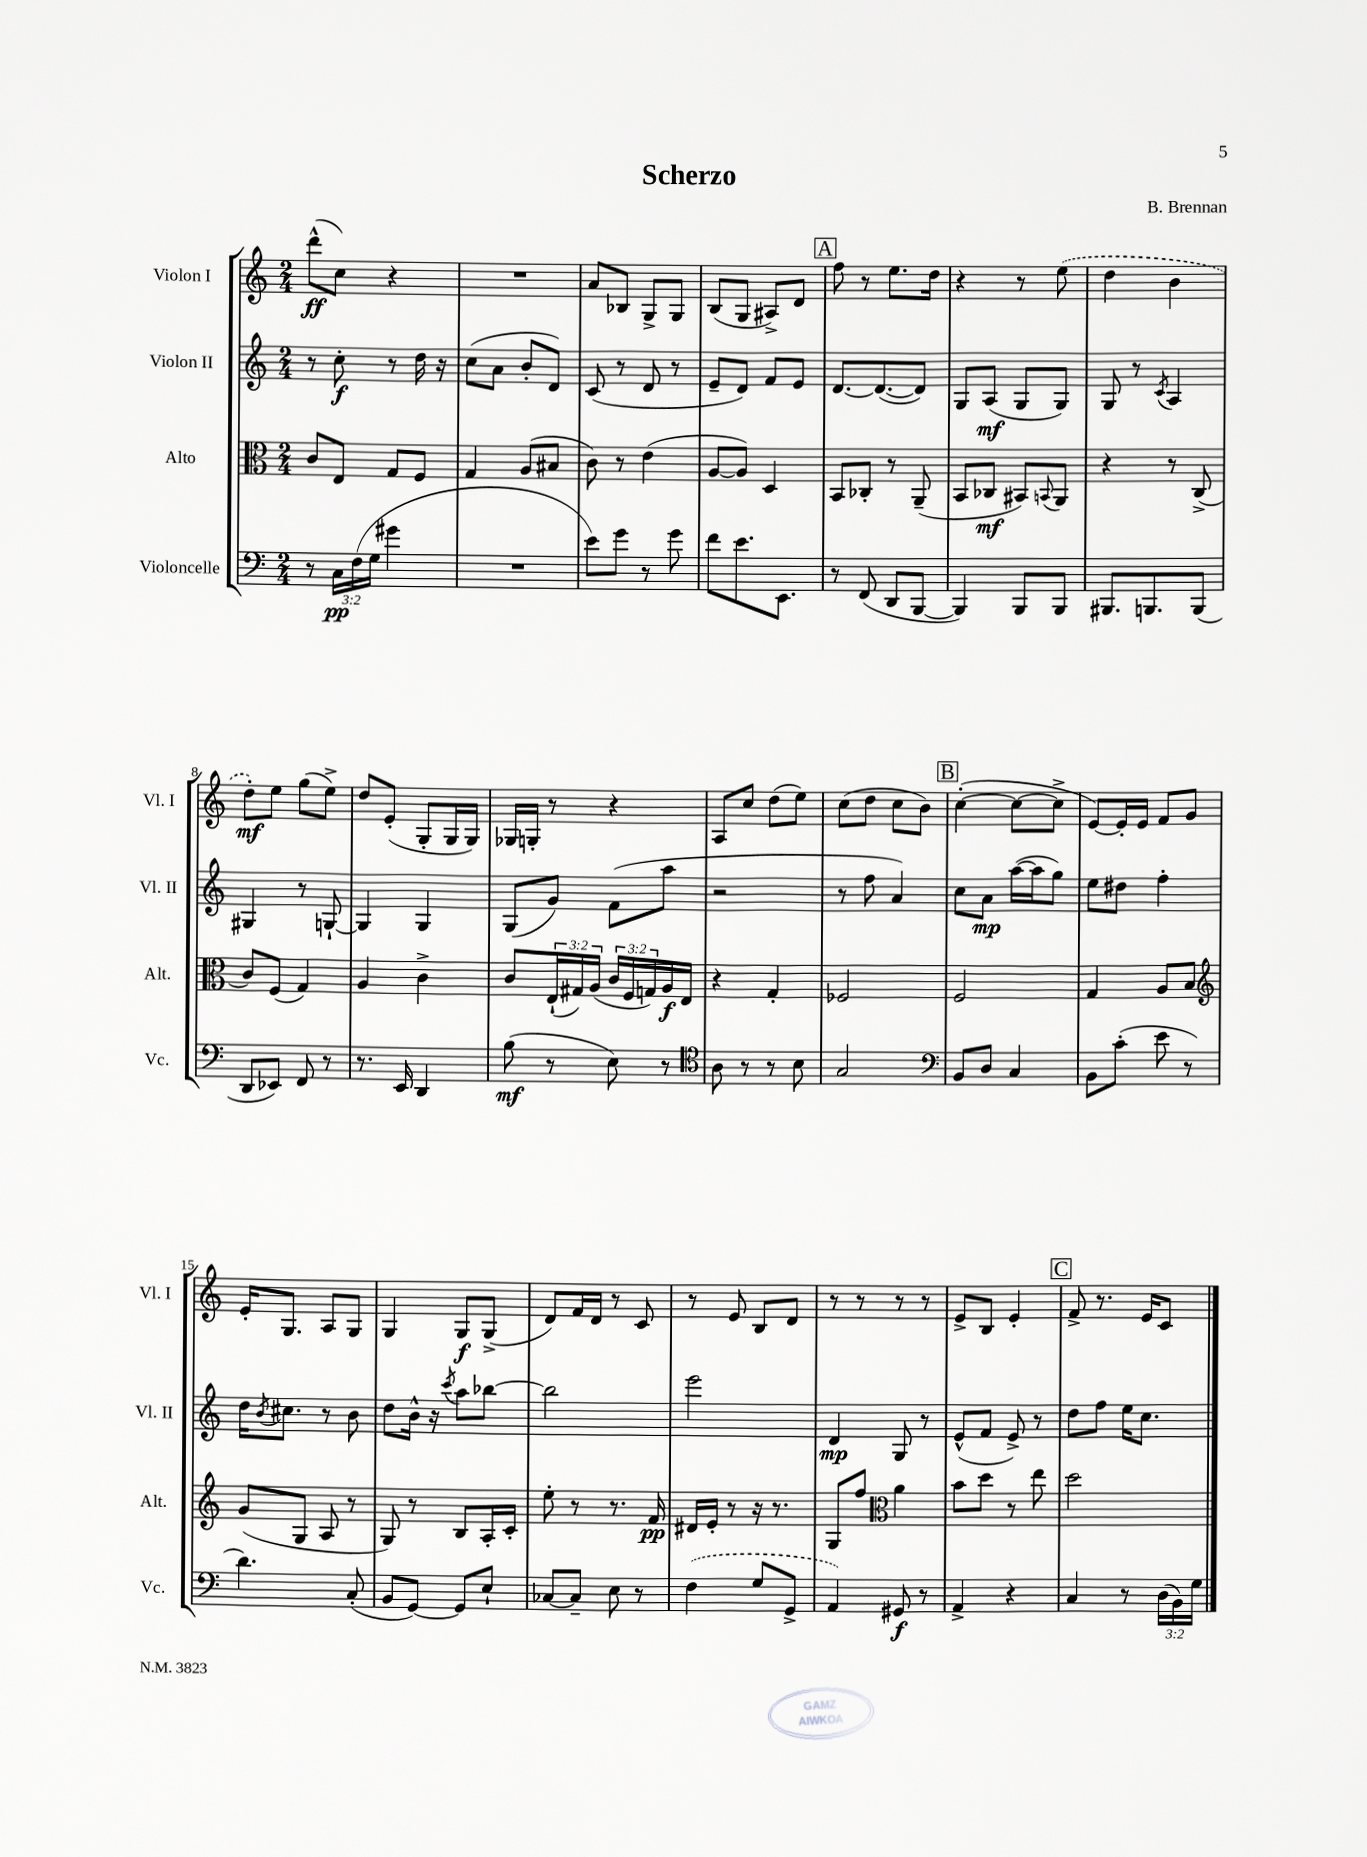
\header { title = "Scherzo" composer = "B. Brennan" }
<<
\new StaffGroup <<
\new Staff = "s0" \with { instrumentName = "Violon I" shortInstrumentName = "Vl. I" } {
    \clef treble \key c \major \numericTimeSignature \time 2/4
    d'''8-^\ff( c''8) r4 |
    R2 |
    a'8 bes8 g8-> g8 |
    b8( g8 ais8->) d'8 |
    \mark \markup { \box "A" } f''8 r8 e''8. d''16 |
    r4 r8 \once \slurDashed e''8( |
    d''4 b'4 |
    d''8-.\mf) e''8 g''8( e''8->) |
    d''8 e'8-.( g8-. g16 g16) |
    ges16 g16-. r8 r4 |
    a8 c''8 d''8( e''8) |
    c''8( d''8 c''8 b'8) |
    \mark \markup { \box "B" } c''4~-.( c''8~ c''8-> |
    e'8~) e'16-. e'16 f'8 g'8 |
    e'16-. g8. a8 g8 |
    g4 g8\f g8->( |
    d'8) f'16 d'16 r8 c'8 |
    r8 e'8 b8 d'8 |
    r8 r8 r8 r8 |
    e'8-> b8 e'4-. |
    \mark \markup { \box "C" } f'8-> r8. e'16 c'8 \bar "|." |
}
\new Staff = "s1" \with { instrumentName = "Violon II" shortInstrumentName = "Vl. II" } {
    \clef treble \key c \major \numericTimeSignature \time 2/4
    r8 c''8-.\f r8 d''16 r16 |
    c''8( a'8 b'8-. d'8) |
    c'8( r8 d'8 r8 |
    e'8-- d'8) f'8 e'8 |
    \mark \markup { \box "A" } d'8.~ d'8.~( d'8) |
    g8 a8\mf( g8 g8) |
    g8 r8 \acciaccatura { c'8 } a4 |
    gis4 r8 g8~-! |
    g4 g4 |
    g8( g'8) f'8( a''8 |
    r2 |
    r8 f''8 a'4) |
    \mark \markup { \box "B" } c''8 a'8\mp a''16~( a''16 g''8) |
    e''8 dis''8 f''4-. |
    d''16 \acciaccatura { b'8 } cis''8. r8 b'8 |
    d''8 b'16-^ r16 \acciaccatura { c'''8 } a''8 bes''8~ |
    bes''2 |
    e'''2 |
    d'4\mp g8 r8 |
    e'8-^( f'8 e'8->) r8 |
    \mark \markup { \box "C" } d''8 f''8 e''16 c''8. \bar "|." |
}
\new Staff = "s2" \with { instrumentName = "Alto" shortInstrumentName = "Alt." } {
    \clef alto \key c \major \numericTimeSignature \time 2/4 \override Staff.TupletNumber.text = #tuplet-number::calc-fraction-text
    c'8 e8 g8 f8 |
    g4 a8( bis8 |
    c'8) r8 e'4( |
    a8~ a8) d4 |
    \mark \markup { \box "A" } b,8 ces8-. r8 a,8--( |
    b,8 ces8\mf bis,8) \appoggiatura { b,8 } a,8 |
    r4 r8 c8->( |
    c'8) f8( g4) |
    a4 c'4-> |
    c'8 \tuplet 3/2 { e16-!( gis16) a16( } \tuplet 3/2 { c'16 f16 g16) } a16\f e16 |
    r4 g4-. |
    fes2 |
    \mark \markup { \box "B" } f2 |
    g4 a8 b8 |
    \clef treble g'8( g8 a8 r8 |
    g8) r8 b8 a16-. c'16-. |
    e''8-. r8 r8. f'16\pp |
    dis'16 e'16-. r8 r16 r8. |
    g8 f''8 \clef alto a'4 |
    b'8 d''8 r8 e''8 |
    \mark \markup { \box "C" } d''2 \bar "|." |
}
\new Staff = "s3" \with { instrumentName = "Violoncelle" shortInstrumentName = "Vc." } {
    \clef bass \key c \major \numericTimeSignature \time 2/4 \override Staff.TupletNumber.text = #tuplet-number::calc-fraction-text
    r8 \tuplet 3/2 { c16\pp f16( g16 } gis'4 |
    R2 |
    e'8) g'8 r8 g'8 |
    f'8 e'8. e,8. |
    \mark \markup { \box "A" } r8 f,8( d,8 b,,8~ |
    b,,4) b,,8 b,,8 |
    bis,,8. b,,8. b,,8( |
    d,8 ees,8) f,8 r8 |
    r8. e,16 d,4 |
    b8\mf( r8 e8) r8 |
    \clef tenor a8 r8 r8 b8 |
    g2 |
    \mark \markup { \box "B" } \clef bass b,8 d8 c4 |
    b,8 c'8-.( e'8 r8 |
    d'4.) c8-.( |
    b,8 g,8~) g,8 e8-! |
    ces8~ ces8-- e8 r8 |
    \once \slurDashed f4( g8 g,8-> |
    a,4) gis,8\f r8 |
    a,4-> r4 |
    \mark \markup { \box "C" } c4 r8 \tuplet 3/2 { d16( b,16) g16 } \bar "|." |
}
>>
>>
